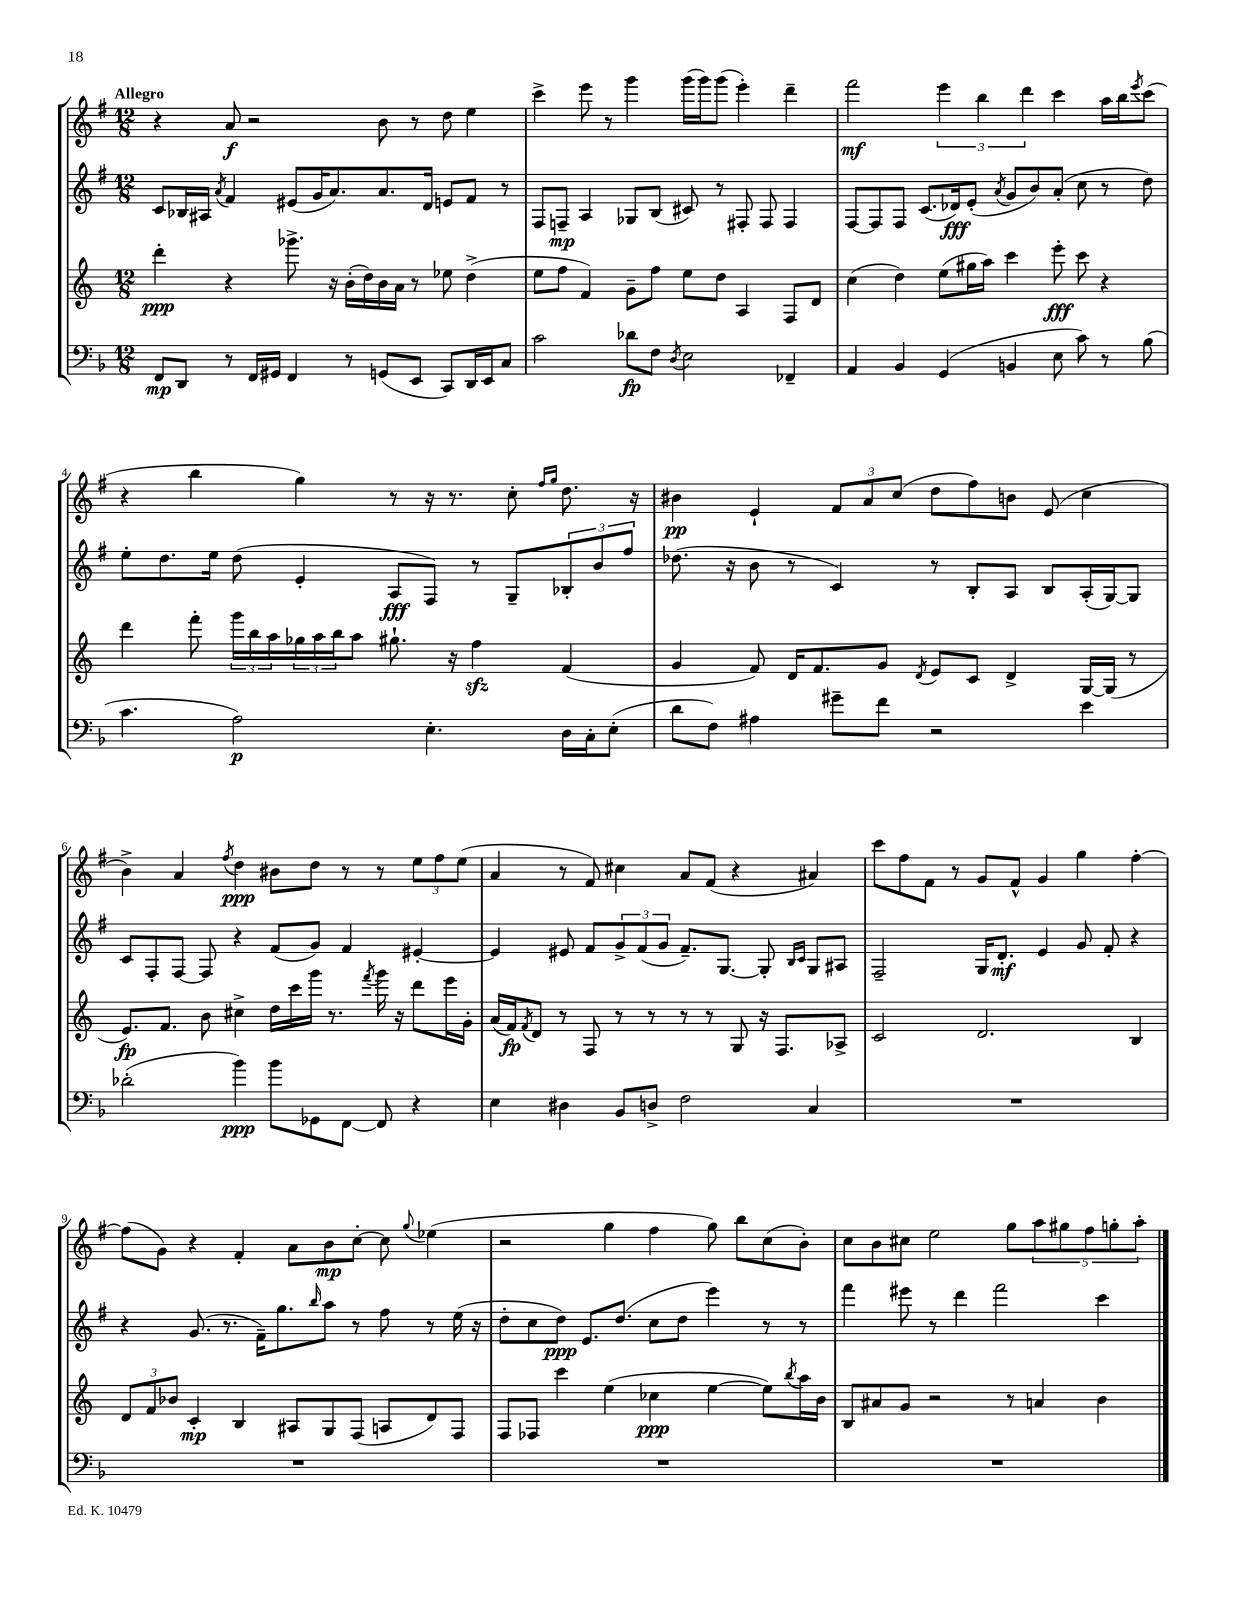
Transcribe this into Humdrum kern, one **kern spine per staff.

**kern	**kern	**kern	**kern
*staff4	*staff3	*staff2	*staff1
*clefF4	*clefG2	*clefG2	*clefG2
*k[b-]	*k[]	*k[f#]	*k[f#]
*M12/8	*M12/8	*M12/8	*M12/8
8FF	4ddd'	8c	4r
8DD	.	16B-	.
.	.	16A#	.
.	.	8qa	.
8r	4r	4f#	8a
16FF	.	.	2r
16GG#	.	.	.
4FF	8.ggg-^	(8e#	.
.	.	16g	.
.	16r	8.a)	.
8r	(16b'	.	.
.	16dd)	.	.
(8GG	16b	8.a	8b
.	16a	.	.
8EE	8r	.	8r
.	.	16d	.
8CC)	8ee-	8e	8dd
16DD	(4dd^	8f#	4ee
16EE	.	.	.
8C	.	8r	.
=	=	=	=
2c	8ee	8F#	4ccc^
.	8ff	8F~	.
.	4f)	4A	8eee
.	.	.	8r
8d-	8g~	8G-	4ggg
8F	8ff	(8B	.
8qD	.	.	.
2E	8ee	8c#)	(16ggg
.	.	.	16ggg)
.	8dd	8r	(8ggg
.	4A	8F#'	4eee')
.	.	8F#	.
4FF-~	8F	4F#	4ddd~
.	8d	.	.
=	=	=	=
4AA	(4cc	[8F#	2fff#
.	.	8F#]	.
4BB-	4dd)	8F#	.
.	.	(8.c	.
(4GG	(8ee	.	6eee
.	.	16d-)	.
.	16gg#	(8e'	.
.	.	.	6bb
.	16aa)	.	.
.	.	8qa	.
4BB	4ccc	8g	.
.	.	.	6ddd
.	.	8b)	.
8E	8eee'	(8a'	4ccc
8c)	8ccc	8cc	.
8r	4r	8r	16aa
.	.	.	16bb
.	.	.	8qeee
(8B-	.	8dd)	(8ccc
=	=	=	=
4.c	4ddd	8ee'	4r
.	.	8.dd	.
.	8fff'	.	4bb
.	.	16ee	.
2A)	24ggg	(8dd	.
.	24bb	.	.
.	24aa	.	.
.	24gg-	4e'	4gg)
.	24aa	.	.
.	24bb	.	.
.	8aa	.	.
.	8.gg#`	8A	8r
4.E'	.	8F#)	16r
.	16r	.	8.r
.	4ff	8r	.
.	.	8G~	8cc'
.	.	.	16qqff#
.	.	.	16qqgg
16D	(4f	12B-'	8.dd
16C'	.	.	.
.	.	12b	.
(8E'	.	.	.
.	.	12ff#	.
.	.	.	16r
=	=	=	=
8d	4g	(8.dd-	4b#
8F)	.	.	.
.	.	16r	.
4A#	8f)	8b	4e`
.	16d	8r	.
.	8.f	.	.
8g#~	.	4c)	12f#
.	.	.	12a
8f	8g	.	.
.	.	.	(12cc
.	8qd	.	.
2r	8e	8r	8dd
.	8c	8B'	8ff#)
.	4d^	8A	8b
.	.	8B	(8e
4e	[16G	(16A'	4cc
.	(16G]	[16G)	.
.	8r	8G]	.
=	=	=	=
(2d-'	8.e)	8c	4b^)
.	.	8F#'	.
.	8.f	.	.
.	.	[8F#	4a
.	8b	8F#]	.
.	.	.	8qff#
4b-)	4cc#^	4r	4dd
8b-	16dd	(8f#	8b#
.	16ccc	.	.
8GG-	16ggg	8g)	8dd
.	8.r	.	.
[8FF	.	4f#	8r
.	8qfff	.	.
8FF]	16ggg	.	8r
.	16r	.	.
4r	8ddd	[4e#'	12ee
.	.	.	12ff#
.	16eee	.	.
.	.	.	(12ee
.	16g'	.	.
=	=	=	=
4E	(16a	4e#]	4a
.	16f)	.	.
.	8qf	.	.
.	8d	.	.
4D#	8r	8e#	8r
.	8F	8f#	8f#)
8BB-	8r	12g^	4cc#
.	.	(12f#	.
8D^	8r	.	.
.	.	12g	.
2F	8r	8.f#~)	8a
.	8r	.	(8f#
.	.	[8.G	.
.	8G	.	4r
.	16r	8G']	.
.	8.F	.	.
.	.	16qqB	.
.	.	16qqc	.
4C	.	8G	4a#)
.	8A-^	8A#	.
=	=	=	=
1.r	2c	2F#~	8ccc
.	.	.	8ff#
.	.	.	8f#
.	.	.	8r
.	2.d	16G	8g
.	.	8.d'	.
.	.	.	8f#^^
.	.	4e	4g
.	.	8g	4gg
.	.	8f#'	.
.	4B	4r	[4ff#'
=	=	=	=
1.r	12d	4r	(8ff#]
.	12f	.	.
.	.	.	8g)
.	12b-	.	.
.	4c'	(8.g	4r
.	.	8.r	.
.	4B	.	4f#'
.	.	16f#~)	.
.	.	8.gg	.
.	8A#	.	8a
.	.	16qqbb	.
.	8G	8aa	8b
.	(8F	8r	[8cc'
.	8A	8ff#	8cc]
.	.	.	8qqgg
.	8d)	8r	(4ee-
.	8F	(16ee	.
.	.	16r	.
=	=	=	=
1.r	8F	8dd'	2r
.	8F-	8cc	.
.	4ccc	8dd)	.
.	.	8.e	.
.	(4ee	.	4gg
.	.	(8.dd	.
.	4cc-	8cc	4ff#
.	.	8dd	.
.	[4ee	4eee)	8gg)
.	.	.	8bb
.	8ee])	8r	(8cc
.	8qbb	.	.
.	16aa	8r	8b')
.	16b	.	.
=	=	=	=
1.r	8B	4fff#	8cc
.	8a#	.	8b
.	8g	8eee#	8cc#
.	2r	8r	2ee
.	.	4ddd	.
.	.	2fff#	.
.	8r	.	8gg
.	4a	.	10aa
.	.	.	10gg#
.	.	.	10ff#
.	4b	4ccc	.
.	.	.	10gg'
.	.	.	10aa'
==	==	==	==
*-	*-	*-	*-
